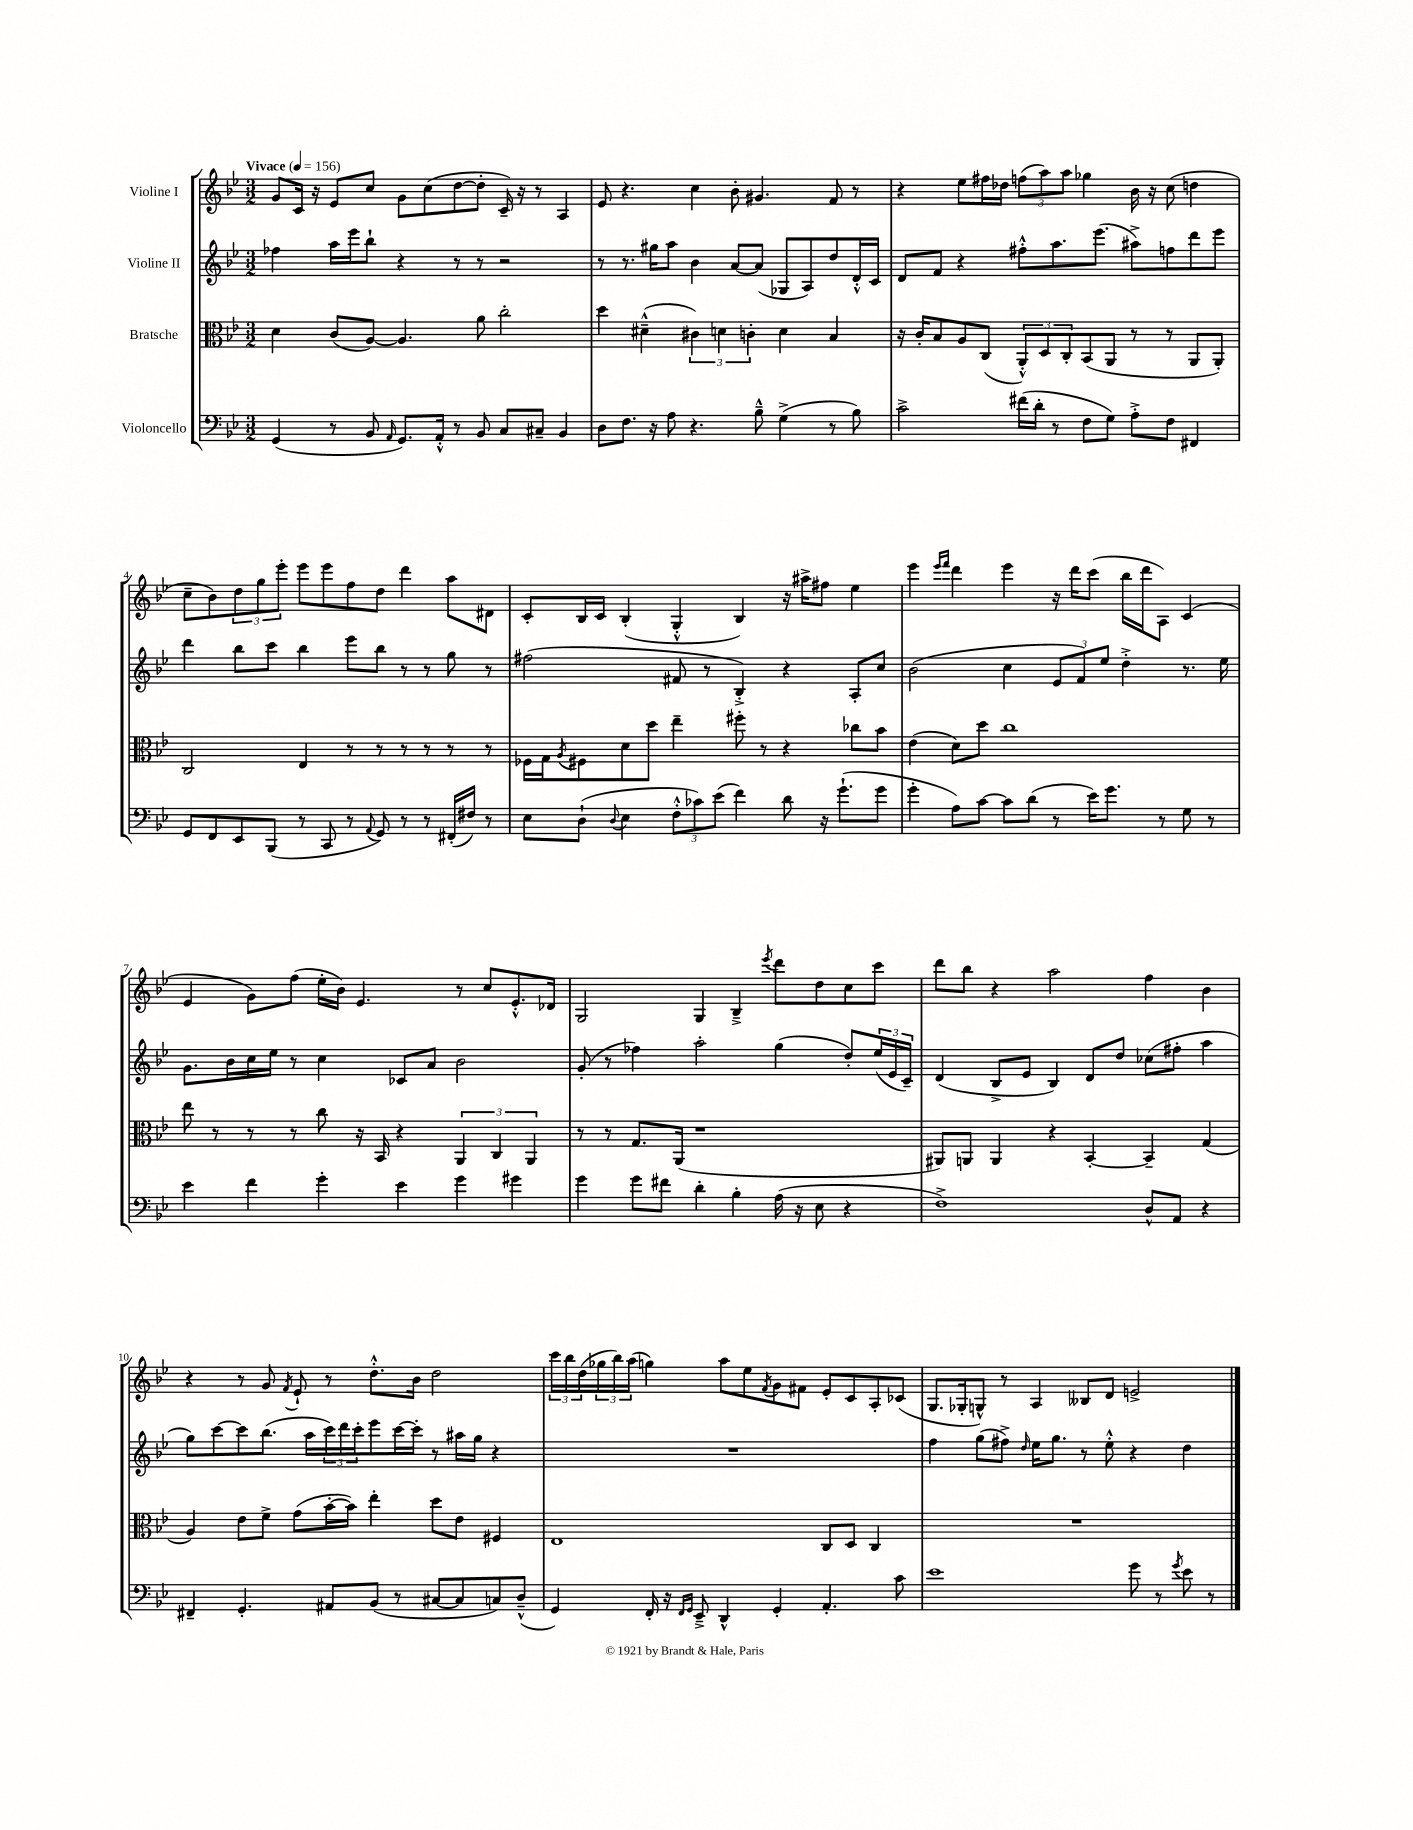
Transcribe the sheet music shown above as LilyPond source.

<<
\new StaffGroup <<
\new Staff = "s0" \with { instrumentName = "Violine I" } {
    \clef treble \key bes \major \numericTimeSignature \time 3/2 \tempo "Vivace" 4 = 156
    g'8 c'16 r16 ees'8 c''8 g'8 c''8( d''8~ d''8-. c'16--) r16 r8 a4 |
    ees'8 r4. c''4 bes'8-. gis'4. f'8 r8 |
    r4 ees''8 fis''16 des''16 \tuplet 3/2 { f''8( a''8) a''8 } ges''4 bes'16 r16 c''8( d''4 |
    c''8-- bes'8) \tuplet 3/2 { d''8 g''8 ees'''8-. } ees'''8 ees'''8 f''8 d''8 d'''4 a''8 dis'8 |
    c'8-. bes16 c'16 bes4-.( g4-.-^ bes4) r16 ais''16-> fis''8 ees''4 |
    ees'''4 \grace { ees'''16 f'''16 } d'''4 ees'''4 r16 d'''16 c'''8( bes''16 d'''16 a8) c'4( |
    ees'4 g'8) f''8( ees''16-. bes'16) ees'4. r8 c''8 ees'8.-.-^ des'16 |
    g2 g4 bes4---> \acciaccatura { ees'''8 } d'''8 d''8 c''8 c'''8 |
    d'''8 bes''8 r4 a''2 f''4 bes'4 |
    r4 r8 g'8 \acciaccatura { f'8 } ees'8-! r8 d''8.-.-^ bes'16 d''2 |
    \tuplet 3/2 { c'''16 bes''16 d''16( } \tuplet 3/2 { ges''16 bes''16) a''16( } g''4) a''8 ees''8 \acciaccatura { f'8 } g'8 fis'8 ees'8-. c'8 a8-. ces'8( |
    g8. ges16-. g8-^) r8 a4 beses8 d'8 e'2-> \bar "|." |
}
\new Staff = "s1" \with { instrumentName = "Violine II" } {
    \clef treble \key bes \major \numericTimeSignature \time 3/2
    fes''4 a''16 ees'''16 bes''8-! r4 r8 r8 r2 |
    r8 r8. gis''16 a''8 bes'4 a'8~ a'8( ges8 a8) d''8 d'16-.-^ c'16 |
    d'8 f'8 r4 fis''8-.-^ a''8. ees'''8.( ais''8->) f''8 d'''8 ees'''8 |
    d'''4 bes''8 c'''8 bes''4 ees'''8 bes''8 r8 r8 g''8 r8 |
    fis''2( fis'8 r8 bes4-.->) r4 a8-. c''8 |
    bes'2( c''4 \tuplet 3/2 { ees'8 f'8) ees''8 } d''4-.-> r8. ees''16 |
    g'8. bes'16 c''16 ees''16 r8 c''4 ces'8 a'8 bes'2 |
    g'8-.( r8 fes''4) a''2-. g''4( d''8-.) \tuplet 3/2 { ees''16( ees'16 c'16--) } |
    d'4( bes8-> ees'8 bes4) d'8 d''8 ces''8( fis''8-. a''4 |
    g''8) c'''8~ c'''8 bes''8.( a''16 \tuplet 3/2 { c'''16) d'''16 c'''16-. } ees'''8 c'''16~ c'''16-. r8 ais''16 g''16 r4 |
    R1. |
    f''4 g''8( fis''8->) \grace { d''16 } ees''16 g''8. r8 ees''8-.-^ r4 d''4 \bar "|." |
}
\new Staff = "s2" \with { instrumentName = "Bratsche" } {
    \clef alto \key bes \major \numericTimeSignature \time 3/2
    d'4 c'8( a8~) a4. a'8 c''2-. |
    d''4 dis'4---^( \tuplet 3/2 { cis'4) d'4 c'4-. } d'4 bes4 |
    r16 c'16-. bes8 a8 c8( \tuplet 3/2 { a,8-.-^) d8 c8-. } bes,8( a,8 r8 r8 a,8 a,8-.) |
    c2 ees4 r8 r8 r8 r8 r8 r8 |
    fes16 g16 \acciaccatura { a8 } fis8 d'8 d''8 ees''4-- fis''8-. r8 r4 ces''8 bes'8 |
    ees'4( d'8) d''8 c''1 |
    ees''8 r8 r8 r8 c''8 r16 bes,16 r4 \tuplet 3/2 { a,4 c4 a,4 } |
    r8 r8 g8. a,16( r1 |
    ais,8) a,8 a,4 r4 bes,4~-. bes,4-- g4( |
    a4) ees'8 f'8-> g'8( bes'16~-. bes'16) ees''4-. d''8 ees'8 fis4 |
    ees1 c8 d8 c4 |
    R1. \bar "|." |
}
\new Staff = "s3" \with { instrumentName = "Violoncello" } {
    \clef bass \key bes \major \numericTimeSignature \time 3/2
    g,4( r8 bes,8 \grace { a,16 } g,8.) a,16-.-^ r8 bes,8 c8 cis8-- bes,4 |
    d8 f8. r16 a8 r4. bes8---^ g4->( r8 bes8) |
    c'2-> fis'16( d'16-. r8 f8 g8) a8-.-> f8 fis,4 |
    g,8 f,8 ees,8 bes,,8( r8 c,8 r8 \appoggiatura { a,8 } g,8) r8 r8 fis,16-.( fis16) r8 |
    ees8 d8-!( \appoggiatura { d8 } ees4 \tuplet 3/2 { f8-.-^ ces'8) ees'8( } f'4) d'8 r16 g'8.-!( g'8 |
    g'4-. a8) c'8~ c'8 d'8( r8 ees'16) g'8. r8 g8 r8 |
    ees'4 f'4 g'4-. ees'4 g'4 gis'4 |
    g'4 g'8 fis'8 d'4-. bes4-. a16( r16 ees8 r4 |
    f1->) d8-^ a,8 r4 |
    fis,4-- g,4.-. ais,8 bes,8( r8 cis8~ cis8 c8) d8---^( |
    g,4) f,16-. r16 \grace { f,16 g,16 } ees,8---> d,4-^ g,4-. a,4.-. c'8 |
    ees'1 g'8 r8 \acciaccatura { g'8 } ees'8 r8 \bar "|." |
}
>>
>>
